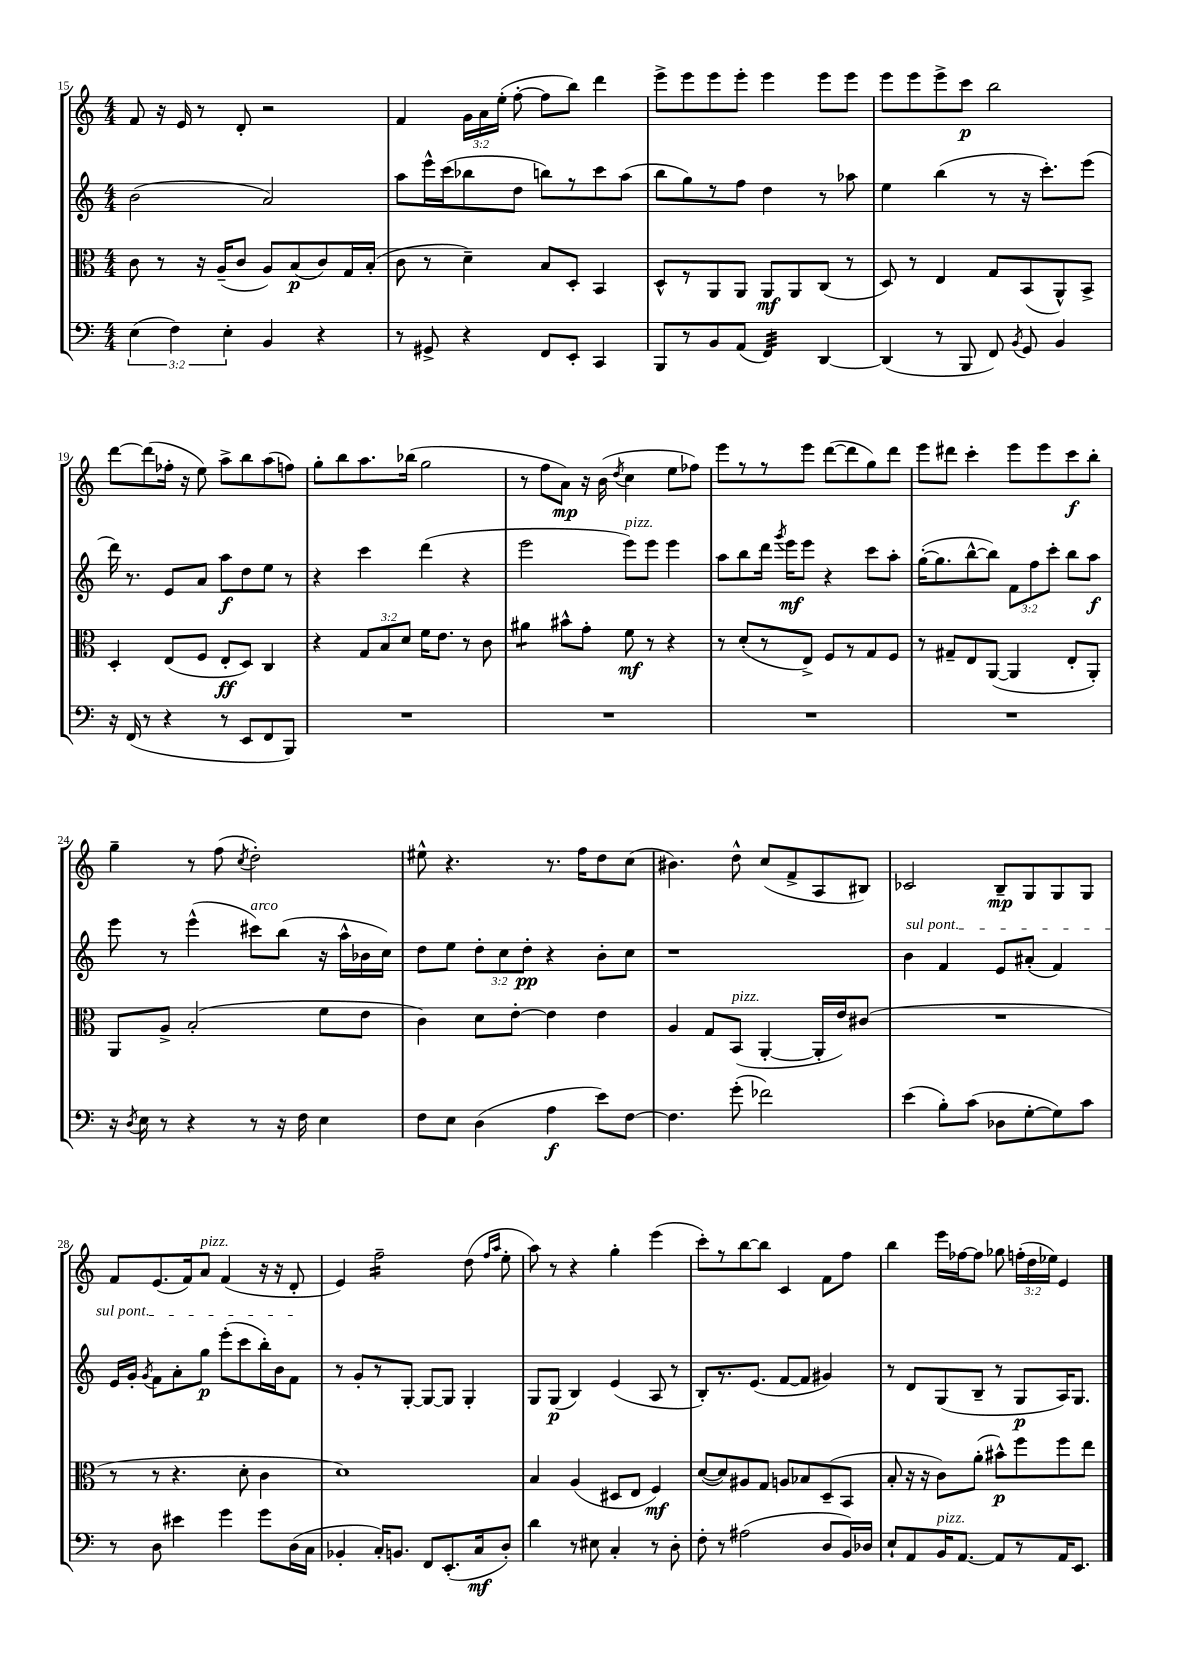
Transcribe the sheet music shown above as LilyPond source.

<<
\new StaffGroup <<
\new Staff = "s0" {
    \clef treble \key c \major \numericTimeSignature \time 4/4 \override Staff.TupletNumber.text = #tuplet-number::calc-fraction-text
    \autoBeamOff f'8 r16 e'16 r8 d'8-. r2 |
    f'4 \tuplet 3/2 { g'16[ a'16 e''16]-.( } f''8~-. f''8[ b''8]) d'''4 |
    e'''8[-> e'''8 e'''8 e'''8]-. e'''4 e'''8[ e'''8] |
    e'''8[ e'''8 e'''8-> c'''8]\p b''2 |
    d'''8[~ d'''8( fes''16]-. r16 e''8) a''8[-> b''8 a''8( f''8]) |
    g''8[-. b''8 a''8. bes''16]( g''2 |
    r8 f''8[ a'8]\mp) r16 b'16( \acciaccatura { d''8 } c''4 e''8[ fes''8]) |
    e'''8[ r8 r8 e'''8] d'''8[~( d'''8 g''8) d'''8] |
    e'''8[ dis'''8] c'''4-. e'''8[ e'''8 c'''8\f b''8]-. |
    g''4-- r8 f''8( \acciaccatura { c''8 } d''2-.) |
    eis''8-^ r4. r8. f''16[ d''8 c''8]( |
    bis'4.) d''8-^ c''8[( f'8-> a8 bis8]) |
    ces'2 b8[--\mp g8 g8 g8] |
    f'8[ e'8.( f'16) a'8]^\markup { \italic "pizz." } f'4( r16 r16 d'8-. |
    e'4) f''2:16-- d''8( \grace { f''16[ a''16] } e''8-. |
    a''8) r8 r4 g''4-. e'''4( |
    c'''8[-.) r8 b''8~ b''8] c'4 f'8[ f''8] |
    b''4 e'''16[ fes''16~ fes''8] ges''8 \tuplet 3/2 { f''16[-.( d''16 ees''16]) } e'4 \bar "|." |
}
\new Staff = "s1" {
    \clef treble \key c \major \numericTimeSignature \time 4/4 \override Staff.TupletNumber.text = #tuplet-number::calc-fraction-text
    \autoBeamOff b'2( a'2) |
    a''8[ e'''16-^ c'''16( bes''8 d''8] b''8[) r8 c'''8 a''8]( |
    b''8[ g''8) r8 f''8] d''4 r8 aes''8 |
    e''4 b''4( r8 r16 c'''8.[-.) e'''8]( |
    d'''16) r8. e'8[ a'8] a''8[\f d''8 e''8] r8 |
    r4 c'''4 d'''4( r4 |
    e'''2 e'''8[^\markup { \italic "pizz." }) e'''8] e'''4 |
    a''8[ b''8 d'''16] \acciaccatura { g'''8 } e'''16[\mf e'''8] r4 c'''8[ a''8]-. |
    g''16[~-.( g''8. b''8~-^ b''8]) \tuplet 3/2 { f'8[ f''8 c'''8]-. } b''8[ a''8]\f |
    e'''8 r8 e'''4-^( cis'''8[^\markup { \italic "arco" }) b''8]( r16 a''16[-^ bes'16 c''16]) |
    d''8[ e''8] \tuplet 3/2 { d''8[-. c''8 d''8]-.\pp } r4 b'8[-. c''8] |
    r1 |
    \once \override TextSpanner.bound-details.left.text = \markup { \italic "sul pont." } b'4\startTextSpan f'4 e'8[ ais'8]-.( f'4) |
    e'16[ g'16]-. \acciaccatura { g'8 } f'8[ a'8-. g''8]\p e'''8[-.( c'''8 b''16-.) b'16 f'8]\stopTextSpan |
    r8 g'8[-. r8 g8]~-. g8[~ g8] g4-. |
    g8[ g8]\p( b4) e'4( a8 r8 |
    b8[-.) r8. e'8.]( f'8[~ f'8] gis'4) |
    r8 d'8[ g8( b8]-- r8 g8[\p a16) g8.] \bar "|." |
}
\new Staff = "s2" {
    \clef alto \key c \major \numericTimeSignature \time 4/4 \override Staff.TupletNumber.text = #tuplet-number::calc-fraction-text
    \autoBeamOff c'8 r8 r16 a16[--( c'8] a8[) b8\p( c'8) g16 b16]-.( |
    c'8 r8 d'4--) b8[ d8]-. b,4 |
    d8[-^ r8 a,8 a,8] a,8[\mf a,8 c8]( r8 |
    d8) r8 e4 g8[ b,8( a,8-^) b,8]-> |
    d4-. e8[( f8] e8[-.\ff d8]) c4 |
    r4 \tuplet 3/2 { g8[ b8 d'8] } f'16[ e'8.] r8 c'8 |
    ais'4:8 bis'8[-^ g'8]-. f'8\mf r8 r4 |
    r8 d'8[-.( r8 e8]->) f8[ r8 g8 f8] |
    r8 gis8[-- e8 a,8]~( a,4 e8[-. a,8]-.) |
    a,8[ a8]-> b2-.( f'8[ e'8] |
    c'4) d'8[ e'8]~-. e'4 e'4 |
    a4 g8[ b,8]^\markup { \italic "pizz." }( a,4~-. a,16[-. e'16) cis'8]( |
    R1 |
    r8 r8 r4. d'8-. c'4 |
    d'1) |
    b4 a4( dis8[ e8] f4\mf) |
    d'8[~( d'8) ais8 g8] a8[ bes8 d8--( b,8] |
    b8-. r16 r16 c'8[) a'8]-.( bis'8[-^\p) f''8 f''8 e''8] \bar "|." |
}
\new Staff = "s3" {
    \clef bass \key c \major \numericTimeSignature \time 4/4 \override Staff.TupletNumber.text = #tuplet-number::calc-fraction-text
    \autoBeamOff \tuplet 3/2 { e4( f4) e4-. } b,4 r4 |
    r8 gis,8-> r4 f,8[ e,8]-. c,4 |
    b,,8[ r8 b,8 a,8]( f,4:32) d,4~ |
    d,4( r8 b,,8 f,8) \acciaccatura { b,8 } g,8 b,4 |
    r16 f,16( r8 r4 r8 e,8[ f,8 b,,8]) |
    R1 |
    R1 |
    R1 |
    R1 |
    r16 \acciaccatura { d8 } e16 r8 r4 r8 r16 f16 e4 |
    f8[ e8] d4( a4\f e'8[) f8]~ |
    f4. g'8-.( fes'2) |
    e'4( b8[-.) c'8]( des8[ g8~-. g8) c'8] |
    r8 d8 eis'4 g'4 g'8[ d16( c16] |
    bes,4-. c16[-.) b,8.] f,8[ e,8.-.( c16\mf d8]-.) |
    d'4 r8 eis8 c4-. r8 d8-. |
    f8-. r8 ais2( d8[ b,16) des16] |
    e8[-! a,8 b,16^\markup { \italic "pizz." } a,8.]~ a,8[ r8 a,16 e,8.] \bar "|." |
}
>>
>>
\layout { \context { \Score currentBarNumber = #15 } }
